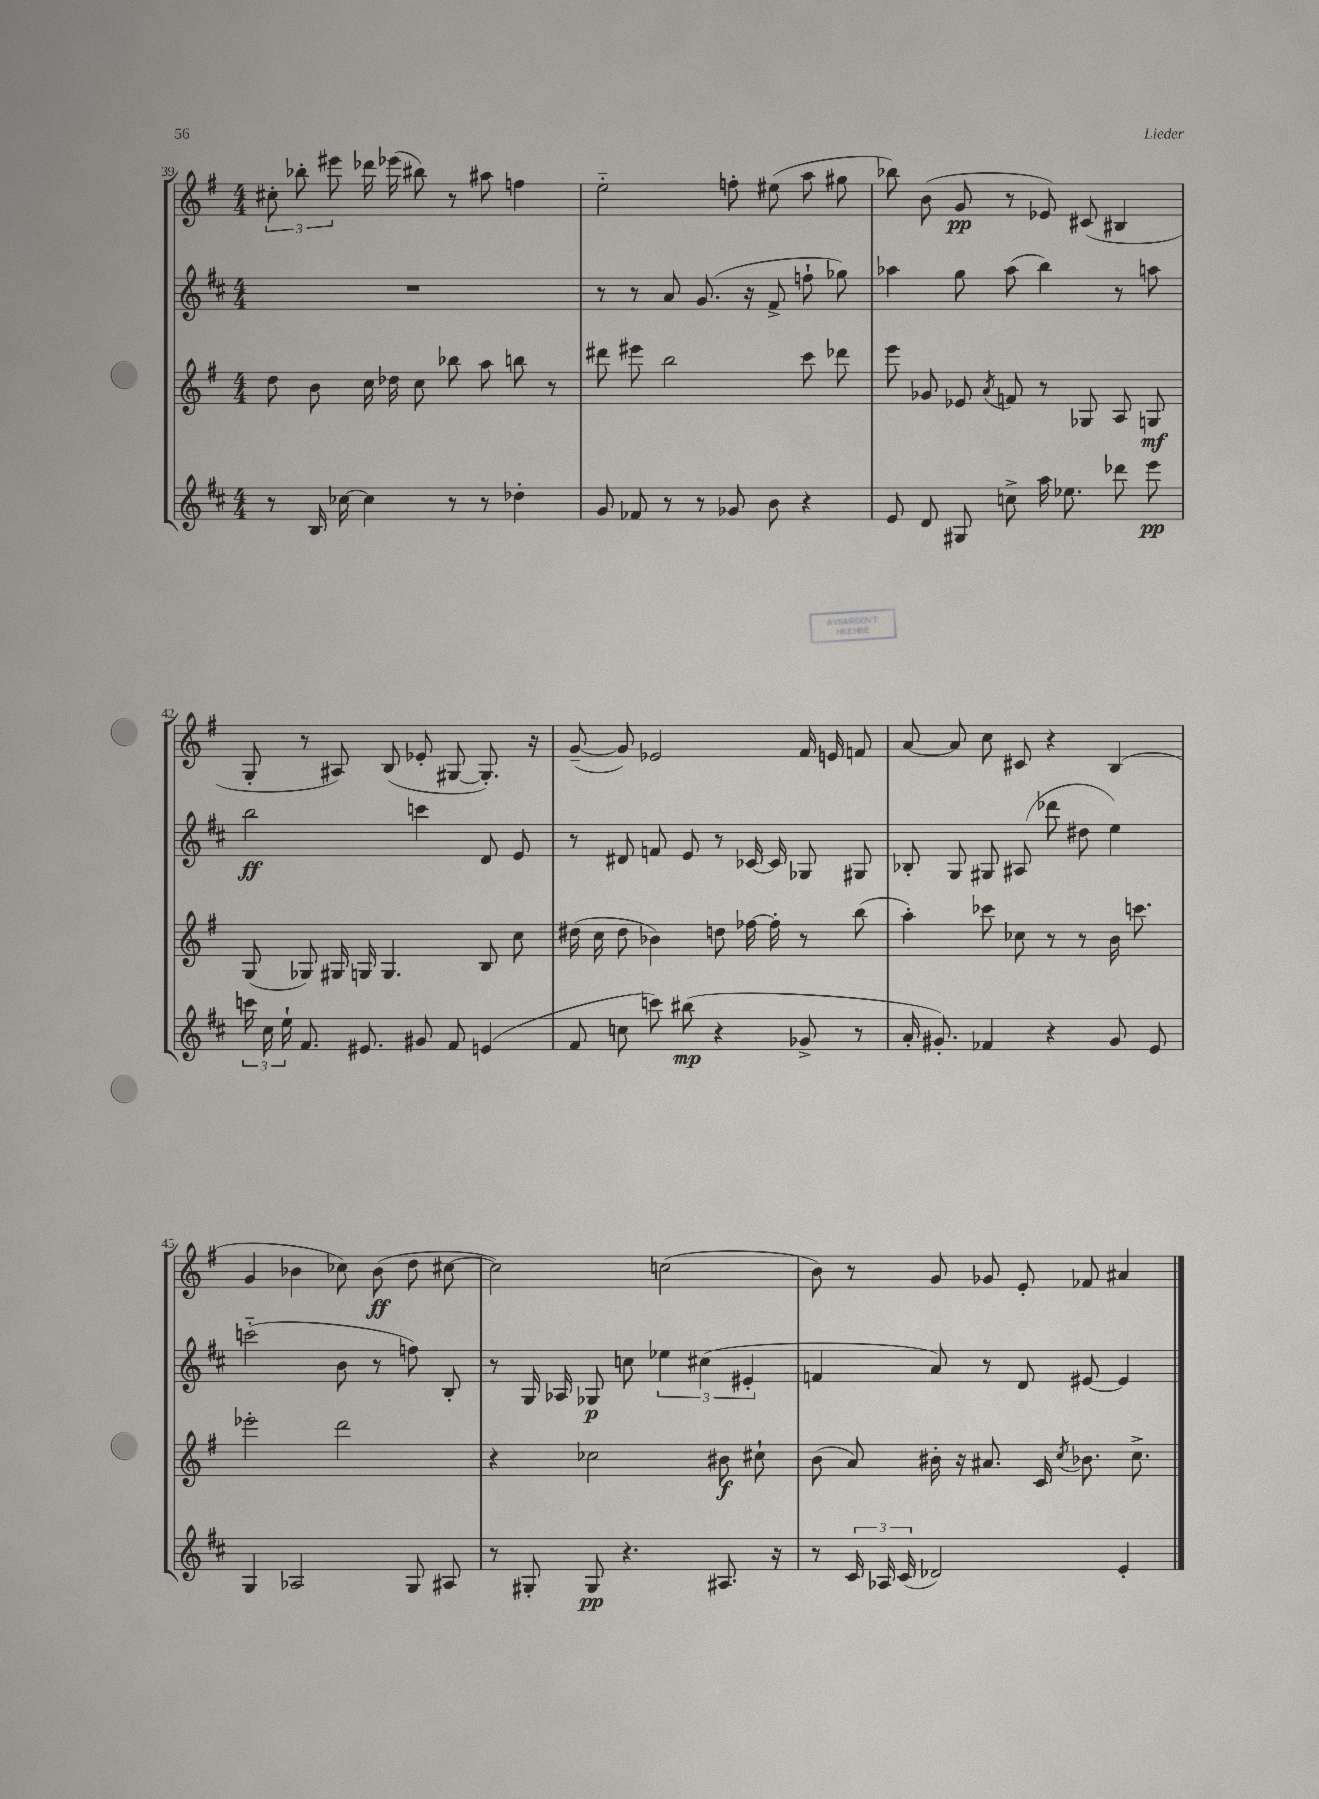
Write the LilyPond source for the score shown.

<<
\new StaffGroup <<
\new Staff = "s0" {
    \clef treble \key g \major \numericTimeSignature \time 4/4
    \autoBeamOff \tuplet 3/2 { cis''8-. bes''8-. eis'''8 } des'''16 ees'''16( bis''8) r8 ais''8 f''4 |
    e''2-_ f''8-. eis''8( a''8 gis''8 |
    bes''8) b'8( g'8\pp r8 ees'8) cis'8( bis4 |
    g8-. r8 ais8) b8( ees'8-. gis8~ gis8.-.) r16 |
    g'8~--( g'8) ees'2 fis'16 e'16 f'8 |
    a'8~ a'8 c''8 cis'8 r4 b4( |
    g'4 bes'4 ces''8) bes'8\ff( d''8 cis''8~ |
    cis''2) c''2( |
    b'8) r8 g'8 ges'8 e'8-. fes'8 ais'4 \bar "|." |
}
\new Staff = "s1" {
    \clef treble \key d \major \numericTimeSignature \time 4/4
    \autoBeamOff R1 |
    r8 r8 a'8 g'8.( r16 fis'8-> f''8-! ges''8) |
    aes''4 g''8 aes''8( b''4) r8 a''8 |
    b''2\ff c'''4 d'8 e'8 |
    r8 dis'8 f'8 e'8 r8 ces'16~ ces'16 ges8 gis8 |
    bes8-. g8 gis8 ais8( des'''8 dis''8 e''4) |
    c'''2-_( b'8 r8 f''8) b8-. |
    r8 g16 aes16 ges8\p c''8 \tuplet 3/2 { ees''4 cis''4( eis'4-. } |
    f'4 a'8) r8 d'8 eis'8~ eis'4 \bar "|." |
}
\new Staff = "s2" {
    \clef treble \key g \major \numericTimeSignature \time 4/4
    \autoBeamOff d''8 b'8 c''16 des''16 c''8 bes''8 a''8 b''8 r8 |
    dis'''8 eis'''8 b''2 c'''8 des'''8 |
    e'''8 ges'8 ees'8 \acciaccatura { a'8 } f'8 r8 ges8 a8 g8\mf |
    g8( ges8) gis16 g16 g4. b8 c''8 |
    dis''16( c''16 dis''8 bes'4) d''8 fes''16~ fes''16-. r8 b''8( |
    a''4-.) ces'''8 ces''8 r8 r8 b'16 c'''8. |
    ees'''2-. d'''2 |
    r4 ces''2 bis'8\f cis''8-! |
    b'8( a'8) bis'16-. r16 ais'8. c'16 \acciaccatura { c''8 } bes'8. c''8.-> \bar "|." |
}
\new Staff = "s3" {
    \clef treble \key d \major \numericTimeSignature \time 4/4
    \autoBeamOff r8 b16 ces''16~ ces''4 r8 r8 des''4-. |
    g'8 fes'8 r8 r8 ges'8 b'8 r4 |
    e'8 d'8 gis8 c''8-> a''16 ees''8. des'''8 e'''8\pp |
    \tuplet 3/2 { c'''16 cis''16 e''16-! } fis'8. eis'8. gis'8 fis'8 e'4( |
    fis'8 c''8 c'''8) bis''8\mp( r4 ges'8-> r8 |
    a'16-. gis'8.-.) fes'4 r4 gis'8 e'8 |
    g4 aes2 g8 ais8 |
    r8 gis8-. gis8\pp r4. ais8. r16 |
    r8 \tuplet 3/2 { cis'16 aes16 cis'16( } des'2) e'4-. \bar "|." |
}
>>
>>
\layout { \context { \Score currentBarNumber = #39 } }
